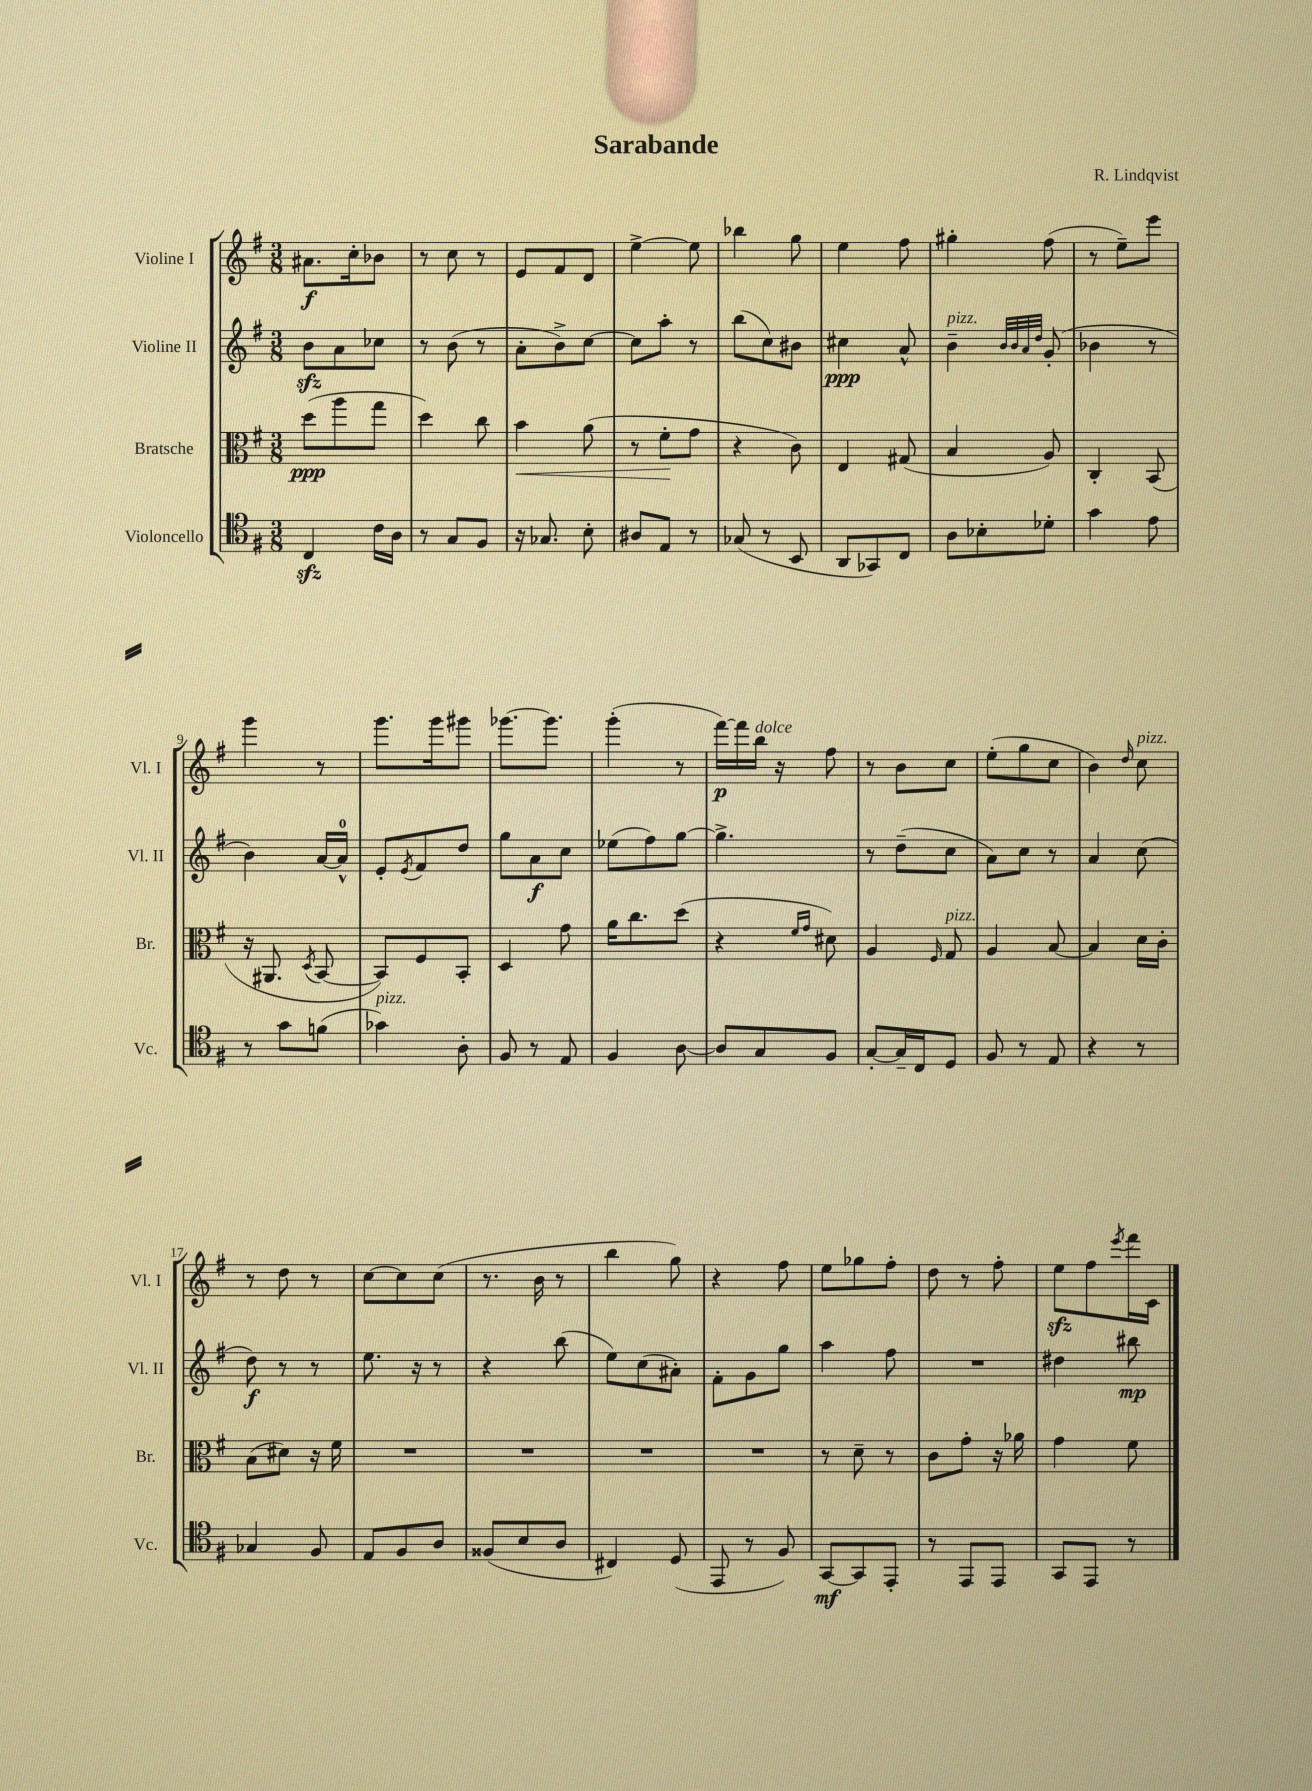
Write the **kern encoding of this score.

**kern	**kern	**kern	**kern
*staff4	*staff3	*staff2	*staff1
*clefC4	*clefC3	*clefG2	*clefG2
*k[f#]	*k[f#]	*k[f#]	*k[f#]
*M3/8	*M3/8	*M3/8	*M3/8
4C/	(8dd\L	8b\L	8.a#\L
.	8aa\	8a\	.
.	.	.	16cc'\k
16c\LL	8gg\J	8cc-\J	8b-\J
16A\JJ	.	.	.
=	=	=	=
8r	4dd\)	8r	8r
8G/L	.	(8b\	8cc\
8F#/J	8cc\	8r	8r
=	=	=	=
16r	4b\	8a'\L	8e/L
8.G-/	.	.	.
.	.	8b^\)	8f#/
8B'\	(8a\	[8cc\J	8d/J
=	=	=	=
8A#/L	8r	8cc\]L	[4ee^\
8E/J	8f#'\L	8aa'\J	.
8r	8g\J	8r	8ee\]
=	=	=	=
(8G-/	4r	(8bb\L	4bb-\
8r	.	8cc\)	.
8BB/	8c\)	8b#\J	8gg\
=	=	=	=
8AA/L	4E/	4cc#\	4ee\
8GG-/)	.	.	.
8C/J	(8G#/	8a^^/	8ff#\
=	=	=	=
8A\L	4B/	4b~\	4gg#'\
8B-'\	.	.	.
.	.	32qqb/LLL	.
.	.	32qqb/	.
.	.	32qqa/	.
.	.	32qqdd/JJJ	.
8d-'\J	8A/)	(8g'/	(8ff#\
=	=	=	=
4g\	4C'/	4b-\	8r
.	.	.	8ee~\L)
8e\	(8BB/	8r	8eee\J
=	=	=	=
8r	16r	4b\)	4ggg\
.	8.AA#/	.	.
8g\L	.	.	.
.	8qD/	.	.
(8f\J	[8BB/	[16a/LL	8r
.	.	16a^^/]JJ	.
=	=	=	=
4g-\)	8BB/]L)	8e'/L	8.ggg\L
.	.	8qe/	.
.	8F#/	8f#/	.
.	.	.	16ggg\k
8A'\	8BB'/J	8dd/J	8ggg#\J
=	=	=	=
8F#/	4D/	8gg\L	[8.ggg-\L
8r	.	8a\	.
.	.	.	8.ggg-\]J
8E/	8g\	8cc\J	.
=	=	=	=
4F#/	16a\LK	(8ee-\L	(4ggg'\
.	8.cc\	.	.
.	.	8ff#\)	.
[8A\	(8dd\J	[8gg\J	8r
=	=	=	=
8A/]L	4r	4.gg^\]	[16fff#\LL)
.	.	.	16fff#\]
8G/	.	.	16bb\JJ
.	.	.	16r
.	16qqf#/LL	.	.
.	16qqg/JJ	.	.
8F#/J	8d#\)	.	8ff#\
=	=	=	=
[8G'/L	4A/	8r	8r
16G~/]L	.	(8dd~\L	8b\L
16C/J	.	.	.
.	16qqF#/	.	.
8D/J	8G/	8cc\J	8cc\J
=	=	=	=
8F#/	4A/	8a\L)	(8ee'\L
8r	.	8cc\J	8gg\
8E/	[8B/	8r	8cc\J
=	=	=	=
4r	4B/]	4a/	4b\)
.	.	.	16qqdd/
8r	16d\LL	(8cc\	8cc\
.	16c'\JJ	.	.
=	=	=	=
4G-/	(8B\L	8dd\)	8r
.	8d#\J)	8r	8dd\
8F#/	16r	8r	8r
.	16f#\	.	.
=	=	=	=
8E/L	4.r	8.ee\	[8cc\L
8F#/	.	.	8cc\]
.	.	16r	.
8A/J	.	8r	(8cc\J
=	=	=	=
(8F##/L	4.r	4r	8.r
8B/	.	.	.
.	.	.	16b\
8A/J	.	(8bb\	8r
=	=	=	=
4C#/)	4.r	8ee\L)	4bb\
.	.	(8cc\	.
(8D/	.	8a#'\J)	8gg\)
=	=	=	=
8EE/	4.r	8f#'\L	4r
8r	.	8g\	.
8F#/)	.	8gg\J	8ff#\
=	=	=	=
[8GG/L	8r	4aa\	8ee\L
8GG/]	8d~\	.	8gg-\
8EE'/J	8r	8ff#\	8ff#'\J
=	=	=	=
8r	8c\L	4.r	8dd\
8EE/L	8g'\J	.	8r
8EE/J	16r	.	8ff#'\
.	16a-\	.	.
=	=	=	=
8GG/L	4g\	4dd#\	8ee\L
8EE/J	.	.	8ff#\
.	.	.	8qeee/
8r	8f#\	8bb#\	16fff#\L
.	.	.	16c\JJ
==	==	==	==
*-	*-	*-	*-
